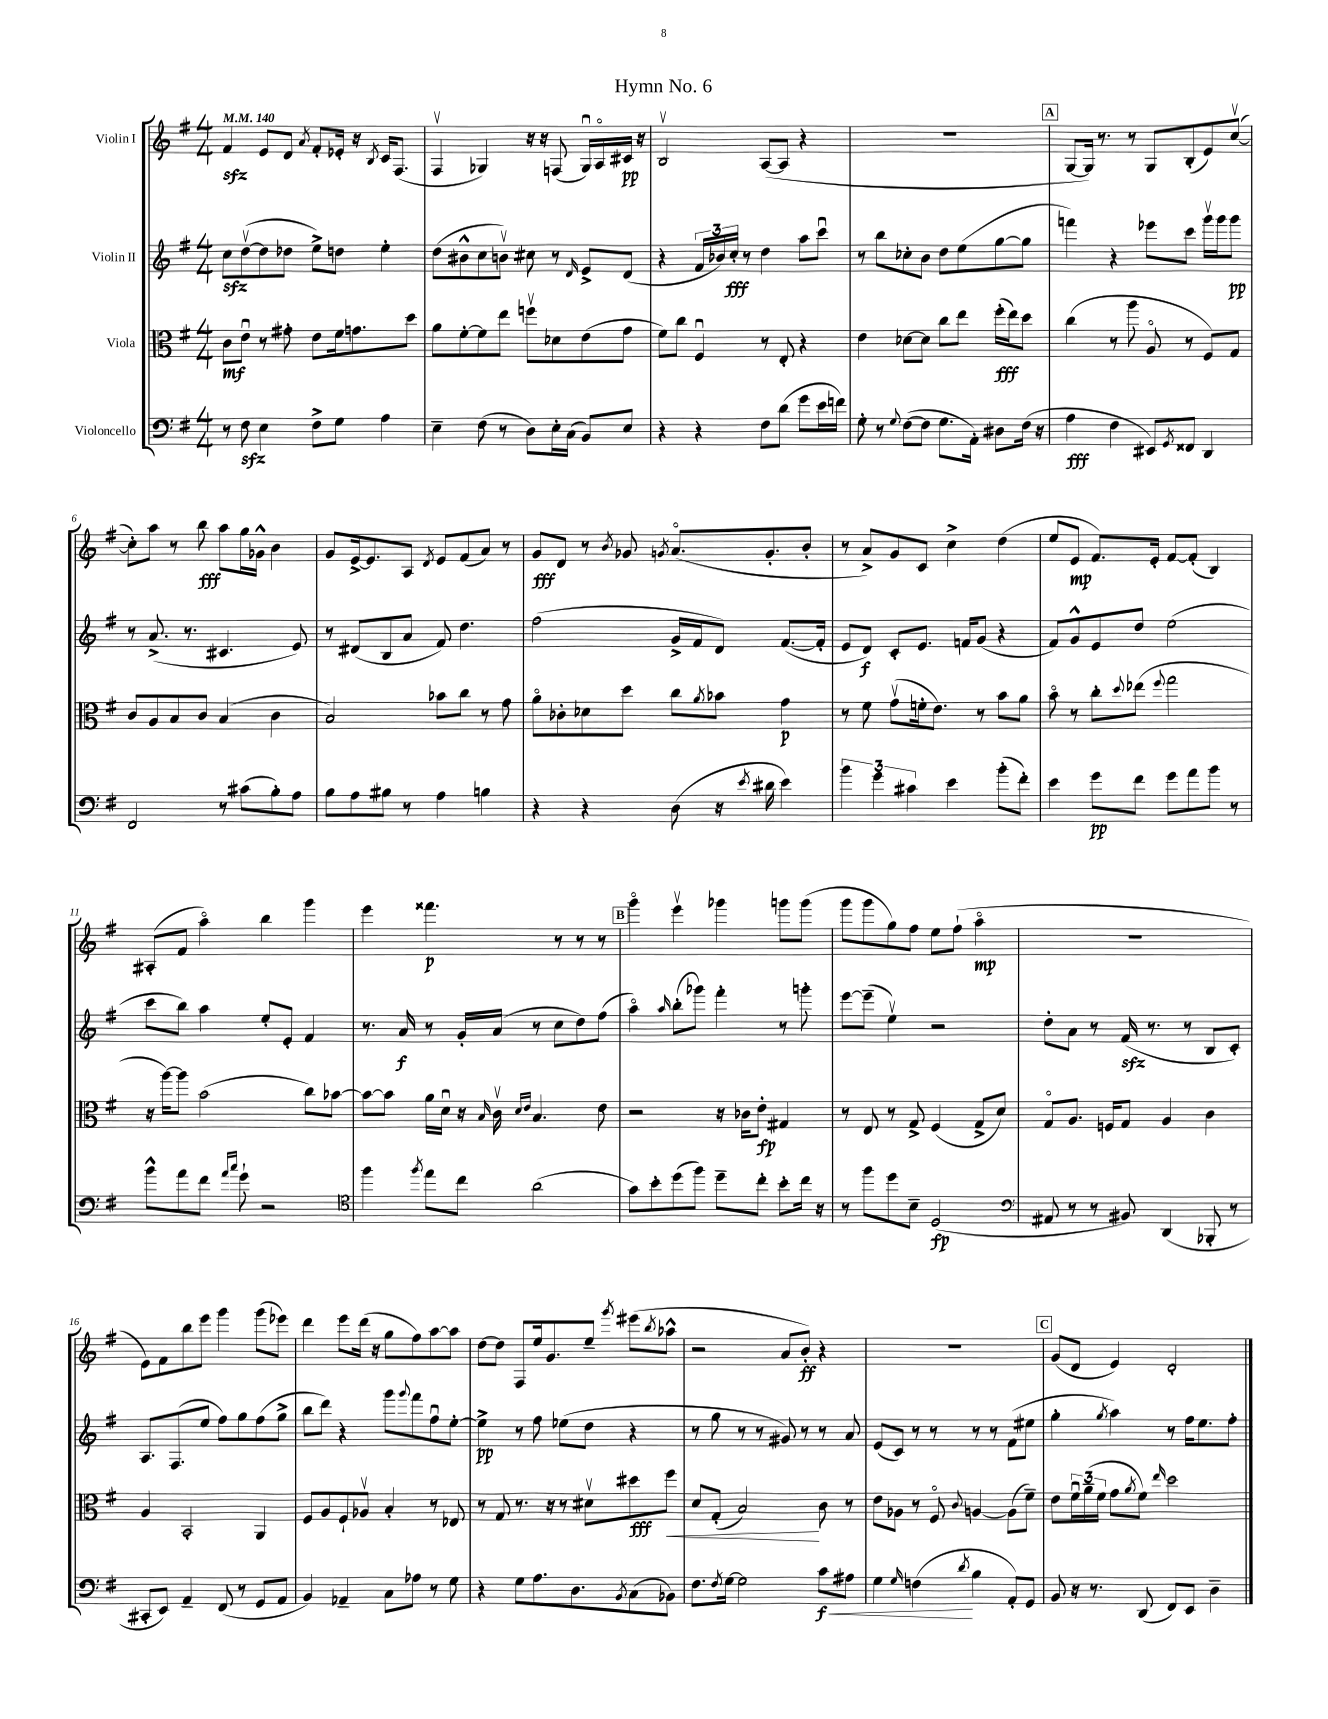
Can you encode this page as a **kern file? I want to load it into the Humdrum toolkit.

**kern	**kern	**kern	**kern
*staff4	*staff3	*staff2	*staff1
*clefF4	*clefC3	*clefG2	*clefG2
*k[f#]	*k[f#]	*k[f#]	*k[f#]
*M4/4	*M4/4	*M4/4	*M4/4
*MM140	*MM140	*MM140	*MM140
8r	8c\L	8cc\L	4f#/
8F#\	8eu\J	([8ddv\	.
4E\	8r	8dd\]	8e/L
.	8g#'\	8dd-\J	8d/J
.	.	.	8qa/
8F#^\L	8e\L	8ee^\L)	8f#'/L
8G\J	16f#\k	8dd\J	16e-'/Jk
.	8.g\	.	16r
.	.	.	8qB/
4A\	.	4ee'\	16c/LK
.	.	.	(8.F#/J
.	8dd\J	.	.
=	=	=	=
4E~\	8a\L	(8dd\L	4F#v/
.	[8f#'\	8b#^^\	.
(8F#\	8f#\]	8cc\	4G-/)
8r	8ee\J	8bv\J)	.
8D\L)	8ffv\L	8cc#\	16r
.	.	.	16r
16E'\L	8d-\	8r	(8F/
(16C\JJ	.	.	.
.	.	16qqd/	.
8BB/L)	(8e\	8e^/L	16G-u/LL)
.	.	.	16Ao/
8E/J	8g\J	(8d/J	16c#/JJ
.	.	.	16r
=	=	=	=
4r	8f#\L)	4r	2Bv/
.	8cc\J	.	.
4r	4F#u/	24f#/LL	.
.	.	24b-/)	.
.	.	24cc'/JJ	.
.	.	8r	.
8F#\L	8r	4dd\	([8A/L
(8d\J	8E'/	.	8A/]J
8g\L	4r	8aa\L	4r
16e\L	.	8cccu\J	.
16f\JJ)	.	.	.
=	=	=	=
8G'\	4e\	8r	1r
8r	.	8bb\L	.
8qqG/	.	.	.
([8F#\L	[8d-\L	8cc-'\	.
8F#\]J	8d-\]J	8b\J	.
8.G\L	8cc\L	8dd\L	.
.	8ee\J	(8ee\	.
16AA'\Jk)	.	.	.
8D#\L	(16ff#'\LL	[8gg\	.
.	16ee\J)	.	.
(16F#\Jk	8dd\J	8gg\]J	.
16r	.	.	.
=	=	=	=
4A\	(4cc\	4fff\)	[8G/L
.	.	.	16G/]Jk)
.	.	.	8.r
4F#\	8r	4r	.
.	8aa\	.	8r
8EE#/L)	8Ao/	8eee-\L	8G/L
8qGG/	.	.	.
8FF##/J	8r	8ccc\J	(8B'/
4DD/	8F#/L)	16gggv\LL	8e/)
.	.	16ggg\J	.
.	8G/J	8ggg\J	([8ccv/J
=	=	=	=
2FF#/	8c/L	8r	8cc'\]L)
.	8A/	(8.a^/	8aa\J
.	8B/	.	8r
.	.	8.r	.
.	8c/J	.	8bb\
8r	(4B/	4.c#/	8aa\L
(8c#\L	.	.	16gg\L
.	.	.	16g-^^\JJ
8B'\)	4c\	.	4b\
8A\J	.	8e/)	.
=	=	=	=
8B\L	2B/)	8r	8g/L
8A\	.	(8d#/L	[16e^/k
.	.	.	8.e/]
8B#\J	.	8B/	.
8r	.	8a/J	8A/J
.	.	.	8qd/
4A\	8b-\L	8f#/)	8e/L
.	8cc\J	4.dd\	(8f#/
4B\	8r	.	8a/J)
.	8g\	.	8r
=	=	=	=
4r	8ao\L	(2ff#\	8g/L
.	8c-'\	.	8d/J
4r	8d-\	.	8r
.	.	.	8qb/
.	8dd\J	.	8g-/
.	.	.	8qg/
(8D\	8cc\L	16g^/LL	(8.ao/L
.	.	16f#/J	.
.	8qa/	.	.
16r	8b-\J	8d/J)	.
8qe/	.	.	.
16d#\	.	.	8.g'/
4e\)	4g\	([8.f#/L	.
.	.	.	8b'/J
.	.	16f#'/]Jk	.
=	=	=	=
6b\	8r	8e/L	8r
.	8f#\	8d/J)	8a^/L)
6g\	.	.	.
.	(8gv\L	8c'/L	8g/
6c#\	.	.	.
.	16f'\k	8.e/J	8c/J
.	8.e\J)	.	.
4e\	.	.	4cc^\
.	.	16f/LK	.
.	8r	(8g/J	.
(8b'\L	8b\L	4r	(4dd\
8f#'\J)	8a\J	.	.
=	=	=	=
4e\	8bo\	8f#/L)	8ee/L
.	8r	8g^^/	8e/J
8g\L	8cc'\L	8e/	8.f#/L)
.	8qqdd/	.	.
8f#\J	(8ee-\J	8dd/J	.
.	.	.	16e'/Jk
.	8qqff#/	.	.
8g\L	2gg\	(2ee\	[8f#/L
8a\	.	.	(8f#'/]J
8b\J	.	.	4B/)
8r	.	.	.
=	=	=	=
8b^^\L	16r	8ccc\L	(8A#'/L
.	[16aa\LK)	.	.
8a\	8aa\]J	8bb\J)	8f#/J
8f#\J	(2b\	4aa\	4aao\)
16qqa/LL	.	.	.
16qqcc/JJ	.	.	.
8g`\	.	.	.
2r	.	8ee'/L	4bb\
.	.	8e'/J	.
.	8cc\L)	4f#/	4ggg\
.	[8b-\J	.	.
=	=	=	=
*clefC4	*	*	*
4ff#\	8b-\_L	8.r	4eee\
.	8b-\]J	.	.
.	.	16a/	.
8qff#/	.	.	.
8ee\L	16a\LL	8r	4.fff##\
.	16du\JJ	.	.
8cc\J	16r	16g'/LL	.
.	16qqB/	.	.
.	16cv\	(16a/JJ	.
.	16qqd/LL	.	.
.	16qqe/JJ	.	.
(2a\	4.B/	8r	.
.	.	8cc\L	8r
.	.	8dd\)	8r
.	8e\	(8ff#\J	8r
=	=	=	=
8g\L)	2r	4aao\)	4gggo\
8b'\	.	.	.
.	.	16qqaa/	.
(8dd\	.	(8bb'\L	4eeev\
8ff#\J)	.	8ggg-\J)	.
8dd~\L	16r	4fff#'\	4ggg-\
.	16c-\LK	.	.
8cc'\J	8e'\J	.	.
8b'\L	4G#/	8r	8ggg\L
16cc\Jk	.	8ggg'\	(8ggg\J
16r	.	.	.
=	=	=	=
8r	8r	[8eee\L	8ggg\L
8ff#\L	8E/	(8eee~\]J	8ggg\
8dd\	8r	4eev\)	8gg\)
8B~\J	8G^/	.	8ff#\J
(2D/	(4F#/	2r	8ee\L
.	.	.	(8ff#`\J
.	8G^/L	.	4aao\
.	8d/J)	.	.
=	=	=	=
*clefF4	*	*	*
8AA#/	8Go/L	8dd'\L	1r
8r	8.A/J	8a\J	.
8r	.	8r	.
.	16F/LK	.	.
8BB#/)	8G/J	(16f#/	.
.	.	8.r	.
(4DD/	4A/	.	.
.	.	8r	.
8BBB-'/	4c\	8B/L	.
8r	.	8c'/J)	.
=	=	=	=
8CC#'/L	4A/	8.A/L	8e\L)
8EE/J)	.	.	8f#\
.	.	(8.F#/	.
4AA~/	2BB'/	.	8bb\
.	.	8ee/J	8eee\J
(8FF#/	.	8ff#\L)	4ggg\
8r	.	8gg\	.
8GG/L	4AA/	(8ff#\	(8ggg\L
8AA/J	.	8gg^\J	8eee-\J)
=	=	=	=
4BB/)	8F#/L	8bb\L	4ddd\
.	8A/	8ddd\J)	.
4AA-~/	8F#`/	4r	8eee\L
.	8A-v/J	.	(16ddd\Jk
.	.	.	16r
8C\L	4B'/	8ggg\L	8gg\L
.	.	8qqggg/	.
8A-\J	.	8fff#\	8ff#\)
8r	8r	8ff#u\	[8aa\
8G\	8E-/	[8ee'\J	8aa\]J
=	=	=	=
4r	8r	4ee^\]	[8dd\L
.	8G/	.	8dd\]J
8G\L	8.r	8r	8F#/L
8.A\	.	8ff#\	16ee/k
.	16r	.	8.g/
.	8r	(8ee-\L	.
8.D\	.	.	.
.	8d#v\L	8dd\J	8ee~/J
8qBB/	.	.	8qggg/
(8C\	8dd#\	4r	(8eee#\L
.	.	.	8qbb/
8BB-\J)	8ff#\J	.	8aa-^^\J
=	=	=	=
8.F#\L	8d/L	8r	2r
.	(8G'/J	8gg\	.
8qF#/	.	.	.
[16G\Jk	.	.	.
2G\]	2B/)	8r	.
.	.	8r	.
.	.	8g#/)	8a/L
.	.	8r	8b'/J)
8c\L	8c\	8r	4r
8A#\J	8r	8a/	.
=	=	=	=
4G\	8e\L	(8e/L	1r
.	8A-\J	8c/J)	.
16qqG/	.	.	.
(4F\	8r	8r	.
.	8F#o/	8r	.
8qd/	8qqc/	.	.
4B\	[4A/	8r	.
.	.	8r	.
8AA'/L)	(8A\]L	(8f#\L	.
8GG/J	8f#~\J)	8ee#\J	.
=	=	=	=
8BB/	8e\L	4gg'\	(8g/L
16r	24f#u\L	.	8d/J
.	(24a~\	.	.
8.r	.	.	.
.	24f#\JJ	.	.
.	.	8qgg/	.
.	8g\L	4aa\)	4e/)
.	8qa/	.	.
(8DD/	8f#\J)	.	.
.	16qqee/	.	.
8FF#/L)	2dd\	8r	2d'/
8EE/J	.	16ff#\LK	.
.	.	8.ee\	.
4D~\	.	.	.
.	.	8ff#'\J	.
==	==	==	==
*-	*-	*-	*-
